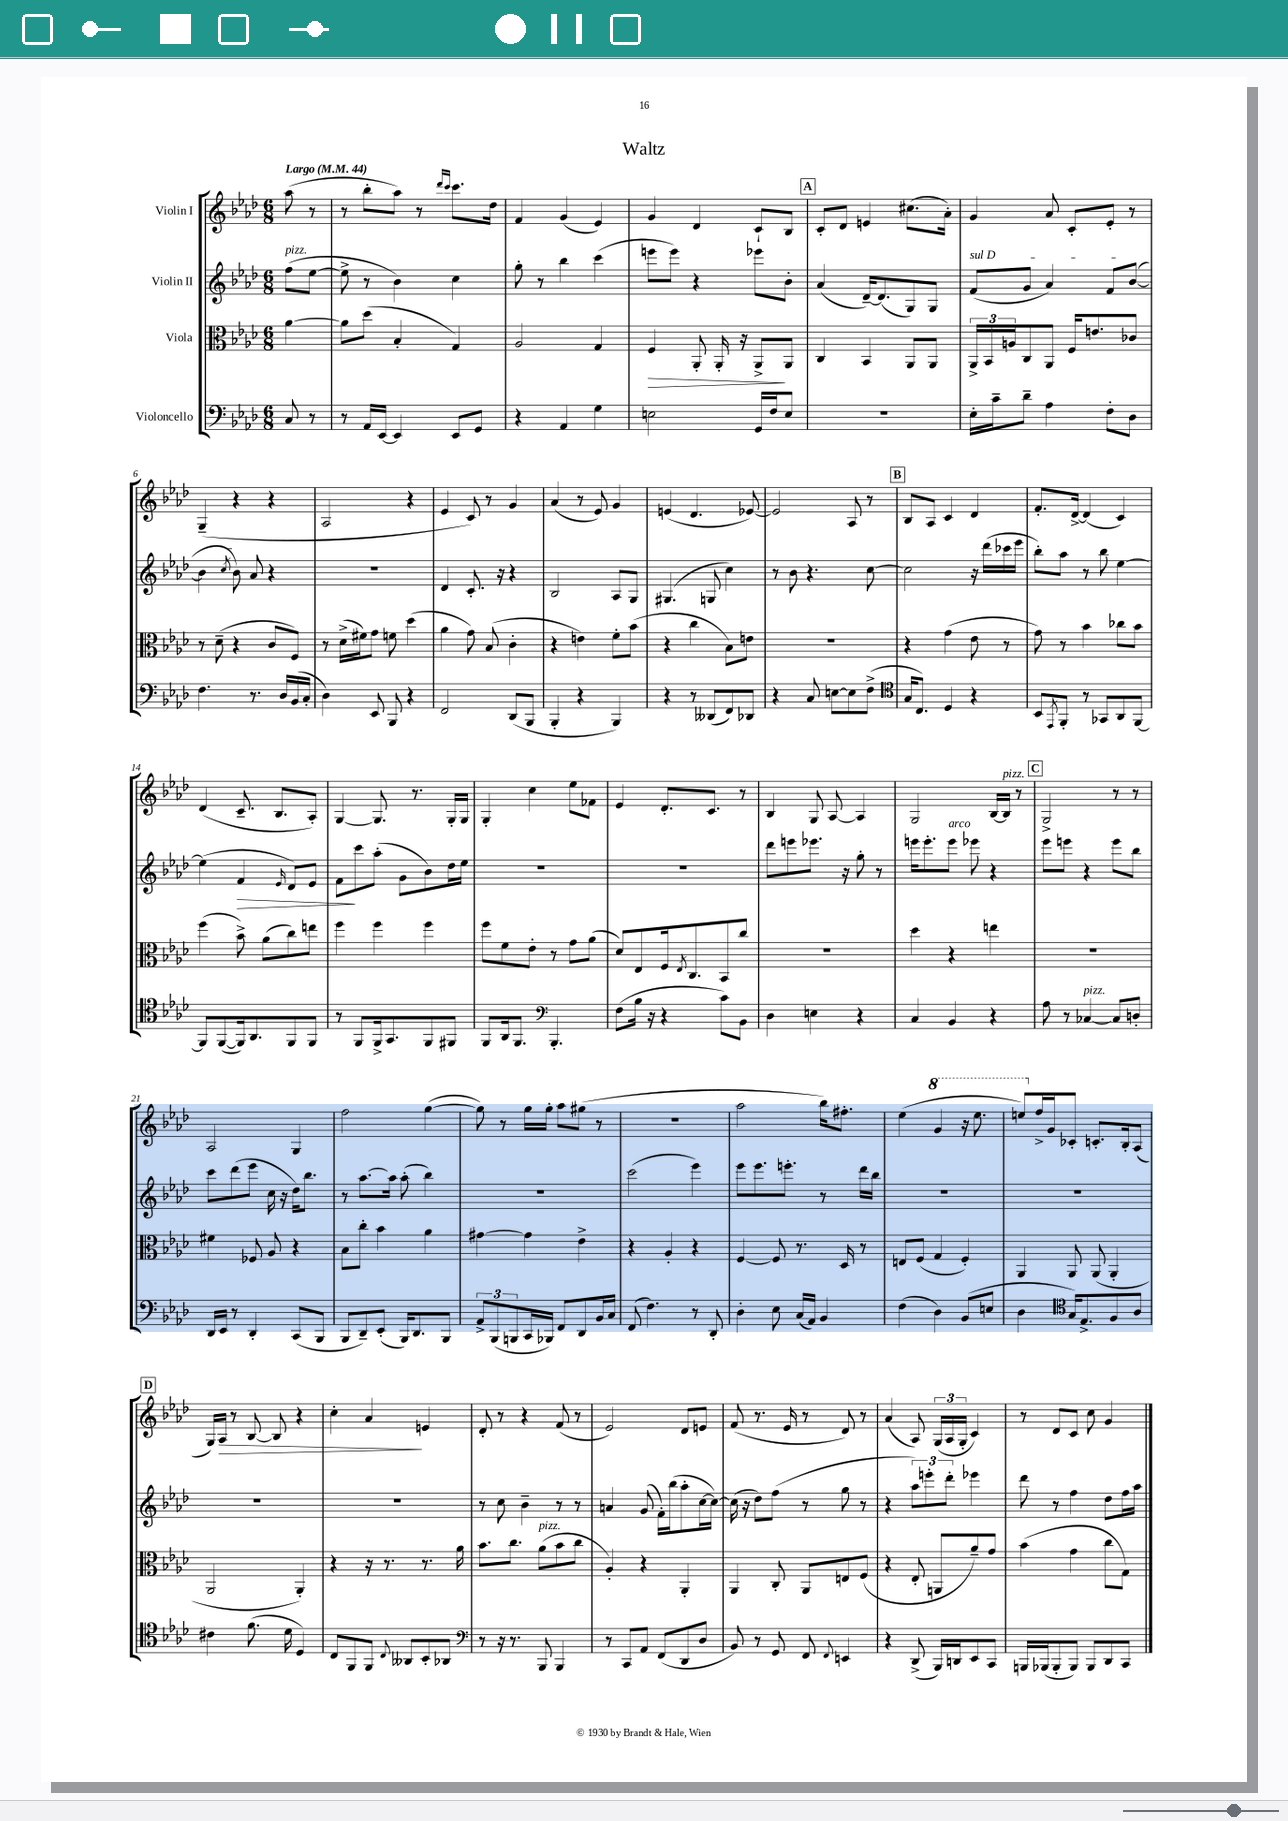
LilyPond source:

\header { title = "Waltz" }
<<
\new StaffGroup <<
\new Staff = "s0" \with { instrumentName = "Violin I" } {
    \clef treble \key aes \major \numericTimeSignature \time 6/8 \partial 4 \tempo "Largo" 4 = 44
    aes''8( r8 |
    r8 bes''8-. aes''8) r8 \grace { des'''16 c'''16 } c'''8. des''16 |
    f'4 g'4( ees'4) |
    g'4 des'4 c'8-! bes8 |
    \mark \markup { \box "A" } c'8-. des'8 e'4 cis''8.( aes'16-.) |
    g'4 aes'8 c'8-. ees'8-. r8 |
    g4--( r4 r4 |
    aes2 r4 |
    ees'4 c'8) r8 g'4 |
    aes'4( r8 ees'8) g'4 |
    e'4( des'4. ees'8~) |
    ees'2 aes8 r8 |
    \mark \markup { \box "B" } bes8 aes8 c'4 des'4 |
    f'8.-. des'16~-> des'4( c'4) |
    des'4( c'8.-- bes8. aes8-.) |
    g4~ g8. r8. g16-. g16 |
    g4-. c''4 ees''8 fes'8 |
    ees'4 des'8.-. c'8. r8 |
    bes4 g8 aes8~ aes4 |
    g2 bes16~ bes16^\markup { \italic "pizz." } r8 |
    \mark \markup { \box "C" } g2-> r8 r8 |
    aes2 g4 |
    f''2 g''4~( |
    g''8) r8 g''16 g''16-. aes''8 gis''8( r8 |
    R2. |
    aes''2 bes''16) fis''8.-. |
    ees''4( \ottava #1 g''4 r16 ees'''8. |
    e'''8) \ottava #0 f''16-> g'16 ces'8-. c'8.-. bes16-. aes8( |
    \mark \markup { \box "D" } g16) aes16\> r8 bes8~ bes8 r4 |
    c''4-. aes'4\! e'4 |
    des'8-. r8 r4 f'8( r8 |
    ees'2) des'8 e'8 |
    f'8( r8. ees'16 r8 des'8) r8 |
    aes'4( aes8) \tuplet 3/2 { g16( aes16 g16-. } c'4) |
    r8 des'8 c'8 c''8 g'4 \bar "|." |
}
\new Staff = "s1" \with { instrumentName = "Violin II" } {
    \clef treble \key aes \major \numericTimeSignature \time 6/8 \partial 4
    f''8^\markup { \italic "pizz." }( ees''8~ |
    ees''8-> r8 bes'4) c''4 |
    g''8-. r8 bes''4 c'''4( |
    e'''8 e'''8) r4 ees'''8 bes'8-. |
    \mark \markup { \box "A" } aes'4( des'16~--) des'8.( g8) g8 |
    \once \override TextSpanner.bound-details.left.text = \markup { \italic "sul D" } f'8\startTextSpan( g'8 aes'4) f'8 bes'8~( |
    bes'4 \acciaccatura { c''8 } bes'8) aes'8\stopTextSpan r4 |
    R2. |
    des'4 c'8.-. r16 r4 |
    bes2 aes8 g8 |
    gis4.( g8 c''4) |
    r8 bes'8 r4. c''8~ |
    \mark \markup { \box "B" } c''2 r16 des'''16( ces'''16 ees'''16 |
    bes''8-.) aes''8 r8 bes''8 ees''4~ |
    ees''4( f'4\> \grace { ees'16 } des'8) ees'8 |
    f'8\! c'''8 aes''8-.( g'8 bes'8) des''16 ees''16 |
    R2. |
    R2. |
    des'''8 e'''8 ees'''8. r16 g''8-. r8 |
    e'''16 e'''8.-. e'''8^\markup { \italic "arco" } ees'''8 r4 |
    \mark \markup { \box "C" } ees'''8 e'''8 r4 e'''8 bes''8 |
    c'''8 des'''8( ees'''8 c''16 r16 des''16) bes''8. |
    r8 aes''8.~ aes''16 aes''8-.( bes''4) |
    R2. |
    c'''2( ees'''4) |
    ees'''8 ees'''8. e'''8.-. r8 des'''16 bes''16 |
    R2. |
    R2. |
    \mark \markup { \box "D" } R2. |
    R2. |
    r8 c''8 bes'4-- r8 r8 |
    a'4 g'8( f'16-.) bes''16( aes''8-. c''16~ c''16~) |
    c''16( r16 des''8) f''8( r8 g''8 r8 |
    r4 \tuplet 3/2 { aes''8) e'''8-. des'''8-. } ees'''4 |
    des'''8 r8 f''4 des''8 f''16 aes''16 \bar "|." |
}
\new Staff = "s2" \with { instrumentName = "Viola" } {
    \clef alto \key aes \major \numericTimeSignature \time 6/8 \partial 4
    aes'4~ |
    aes'8 des''8( bes4-. g4) |
    aes2 g4 |
    f4\> aes,8-. aes,16-. r16 aes,8->\! aes,8 |
    \mark \markup { \box "A" } c4 bes,4 aes,8 aes,8 |
    \tuplet 3/2 { aes,16-> bes,16 a16 } c8 aes,8 f16 e'8. ces'8 |
    r8 des'8--( r4 c'8 f8) |
    r8 des'16->( fis'16) g'8 f'8 des''4( |
    aes'4 g'8) bes8( c'4-. |
    r4 e'4) f'8-. bes'8( |
    r4 c''4 bes8) e'8 |
    R2. |
    \mark \markup { \box "B" } r4 g'4( ees'8 r8 |
    g'8) r8 bes'4 ces''8 bes'8 |
    f''4( bes'8->) aes'8( c''8) e''8 |
    f''4 f''4 f''4 |
    f''8 f'8 ees'8-. r8 g'8 aes'8( |
    des'8) ees8 f16 \acciaccatura { ees8 } c8. bes,8 c''8 |
    R2. |
    des''4 r4 e''4 |
    \mark \markup { \box "C" } R2. |
    fis'4 fes8 aes8 r4 |
    bes8 c''8-. bes'4 aes'4 |
    gis'4~ gis'4 ees'4-> |
    r4 aes4-. r4 |
    f4~ f8 r8. des16 r8 |
    e8 f8( g4 f4-.) |
    aes,4 aes,8 aes,8( aes,4-. |
    \mark \markup { \box "D" } aes,2 aes,4-.) |
    r4 r16 r8. r8. aes'16 |
    bes'8. c''8. aes'8^\markup { \italic "pizz." }( bes'8 c''8 |
    aes4-.) r4 aes,4-. |
    aes,4 c8-. aes,8 e8 f8( |
    r4 ees8-. a,8 aes'8--) g'8 |
    bes'4( g'4 c''8 g8) \bar "|." |
}
\new Staff = "s3" \with { instrumentName = "Violoncello" } {
    \clef bass \key aes \major \numericTimeSignature \time 6/8 \partial 4
    c8 r8 |
    r8 aes,16 ees,16~ ees,4 ees,8 g,8 |
    r4 aes,4 g4 |
    e2 g,16 f16 e8 |
    \mark \markup { \box "A" } R2. |
    ees16-. c'16-- des'8-- aes4 f8-. des8 |
    f4. r8. des16 bes,16( c16-. |
    des4) ees,8 bes,,8 r4 |
    f,2 des,8( bes,,8 |
    bes,,4-. r4 bes,,4) |
    r4 r8 deses,8( f,8) des,8 |
    r4 c8 e8~ e8 f8->( |
    \mark \markup { \box "B" } \clef tenor g16 c8.) des4 r4 |
    bes,8 \acciaccatura { ees,8 } f,8-. r8 ges,8 aes,8 f,8~ |
    f,8 f,8~( f,16) aes,8. f,8 f,8 |
    r8 f,8 f,16-> g,8. f,8 fis,8 |
    f,8 aes,16 f,8. \clef bass bes,,4.-. |
    f8( bes16 r16 r4 c'8) bes,8 |
    des4 e4 r4 |
    c4 bes,4 r4 |
    \mark \markup { \box "C" } aes8 r8 ces4~^\markup { \italic "pizz." } ces8 d8-. |
    des,16 ees,16 r8 des,4-. c,8( bes,,8 |
    bes,,8 des,8--) ees,8-.( bes,,16) des,8. bes,,8 |
    \tuplet 3/2 { aes,8-> bes,,8( b,,8 } c,16 bes,,16) f,8 des,8 bes,16 c16 |
    f,8( f4.) r8 des,8-. |
    des4-. ees8 c16( aes,16) bes,4 |
    f4( des4) bes,8( e8 |
    des4 \clef tenor g16) ees8.-> f8 aes8 |
    \mark \markup { \box "D" } cis'4 f'8.( des'16 des4) |
    c8 f,8 f,8 \appoggiatura { c8 } aeses,8 bes,8-. aes,8 |
    \clef bass r8 r16 r8. bes,,8 bes,,4 |
    r8 c,8 aes,8 f,8( des,8 des8 |
    bes,8) r8 g,8 f,8 \appoggiatura { f,8 } e,4 |
    r4 des,8->( bes,,16) d,16 ees,8 c,8 |
    b,,16 bes,,16( bes,,8-. bes,,8) bes,,8 des,8 c,8 \bar "|." |
}
>>
>>
